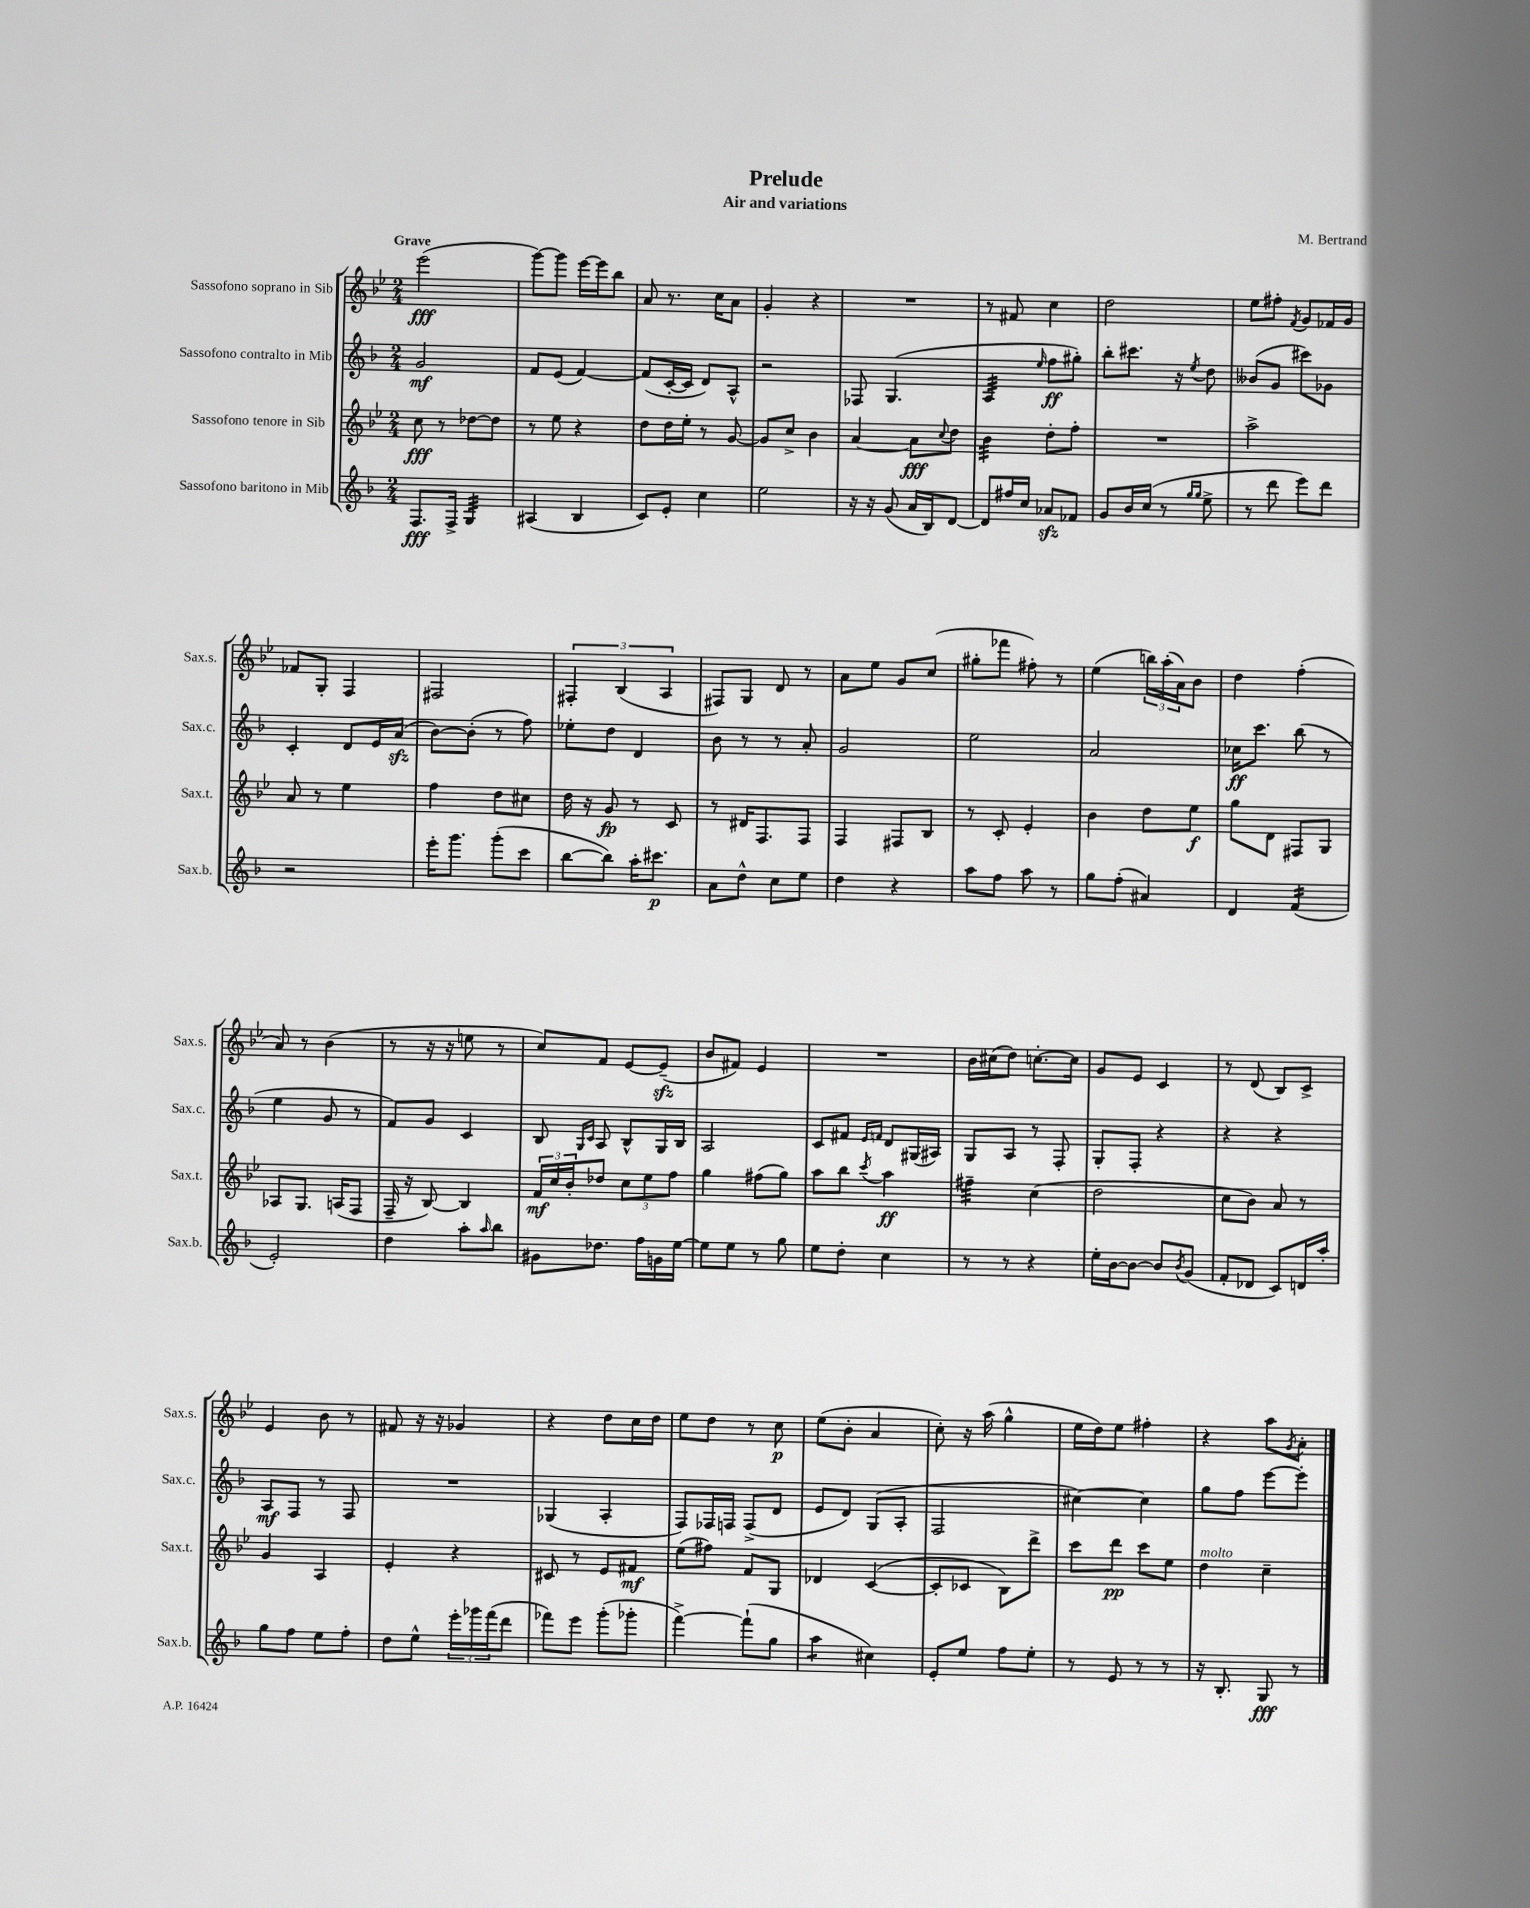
\header { title = "Prelude" composer = "M. Bertrand" subtitle = "Air and variations" }
<<
\new StaffGroup <<
\new Staff = "s0" \with { instrumentName = "Sassofono soprano in Sib" shortInstrumentName = "Sax.s." } {
    \clef treble \key bes \major \numericTimeSignature \time 2/4 \tempo "Grave"
    ees'''2\fff( |
    g'''8~) g'''8 ees'''16~ ees'''16 bes''8 |
    a'8 r8. c''16 a'8 |
    g'4-. r4 |
    R2 |
    r8 fis'8 c''4 |
    d''2 |
    ees''8 fis''8-. \acciaccatura { f'8 } g'8 fes'16 g'16 |
    fes'8 g8-. f4 |
    fis2 |
    \tuplet 3/2 { fis4-. bes4( a4 } |
    fis8) g8 d'8 r8 |
    a'8 ees''8 g'8 c''8( |
    gis''8-. fes'''8 fis''8-.) r8 |
    ees''4( \tuplet 3/2 { b''16) a''16-.( a'16) } bes'8 |
    d''4 f''4-.( |
    a'8) r8 bes'4( |
    r8 r16 r16 e''8 r8 |
    c''8) f'8 ees'8~ ees'8--\sfz( |
    bes'8 fis'8) ees'4 |
    R2 |
    bes'16 cis''16( d''8) c''8.~-. c''16 |
    g'8 ees'8 c'4 |
    r8 d'8( bes8) c'8-> |
    ees'4 bes'8 r8 |
    fis'8 r16 r16 ges'4 |
    r4 d''8 c''16 d''16 |
    ees''8 d''8 r8 c''8\p |
    ees''8( bes'8-. a'4 |
    c''8-.) r16 a''16( g''4-^ |
    ees''16 d''16) ees''8 fis''4-. |
    r4 a''8 \acciaccatura { g'8 } a'8-. \bar "|." |
}
\new Staff = "s1" \with { instrumentName = "Sassofono contralto in Mib" shortInstrumentName = "Sax.c." } {
    \clef treble \key f \major \numericTimeSignature \time 2/4
    g'2\mf |
    f'8 e'8( f'4~) |
    f'8( c'16~-. c'16 d'8) a8-^ |
    r2 |
    fes8 g4.( |
    a4:32 \grace { e''16 } f''8\ff gis''8-.) |
    bes''8-. cis'''8. r16 \acciaccatura { e''8 } d''8 |
    beses'8( g'8 cis'''8) ges'8 |
    c'4-. d'8 e'16 a'16\sfz( |
    bes'8~) bes'8-.( r8 f''8) |
    ees''8-. d''8 d'4 |
    bes'8 r8 r8 a'8-. |
    g'2 |
    e''2 |
    a'2 |
    ces''16\ff c'''8. bes''8( r8 |
    e''4 g'8 r8 |
    f'8) g'8 c'4 |
    bes8 \grace { g16 c'16 } a8 bes8-^ g16 bes16 |
    a2 |
    c'8 fis'8 \grace { e'16 f'16 } d'8 gis16( ais16) |
    g8 a8 r8 f8-. |
    g8-. f8-. r4 |
    r4 r4 |
    a8\mf f8 r8 f8 |
    R2 |
    ges4( a4-. |
    f8) fes16 f16 f8->( d'8 |
    e'8 d'8) g8( a8-. |
    f2 |
    cis''4~) cis''4 |
    g''8 f''8 e'''8~ e'''8-. \bar "|." |
}
\new Staff = "s2" \with { instrumentName = "Sassofono tenore in Sib" shortInstrumentName = "Sax.t." } {
    \clef treble \key bes \major \numericTimeSignature \time 2/4
    c''8\fff r8 des''8~ des''8 |
    r8 ees''8 r4 |
    d''8 d''16 ees''16-. r8 g'8~ |
    g'8 c''8-> bes'4 |
    a'4~ a'8\fff \appoggiatura { c''8 } d''8 |
    bes'4:32 d''8-. f''8-. |
    R2 |
    a''2-> |
    a'8 r8 ees''4 |
    f''4 d''8 cis''8 |
    d''16 r16 g'8\fp r8 c'8 |
    r8 dis'16 f8. f8 |
    f4 fis8 bes8 |
    r8 c'8-. ees'4-. |
    bes'4 d''8 ees''8\f |
    g''8 d'8 fis8 g8 |
    aes8 g8. a16( f8 |
    f16-- r16 bes8~) bes4 |
    \tuplet 3/2 { f'16\mf c''16 bes'16-. } des''8 \tuplet 3/2 { c''8 ees''8 f''8 } |
    g''4 fis''8( g''8) |
    a''8 bes''8 \acciaccatura { c'''8 } a''4\ff |
    fis''4:32-- c''4( |
    d''2 |
    c''8 bes'8) a'8 r8 |
    g'4 a4 |
    ees'4-. r4 |
    cis'8 r8 ees'8 fis'8\mf |
    ees''8( fis''8) f'8 g8 |
    des'4 c'4~( |
    c'8-. ces'8 bes8) d'''8-> |
    c'''8 d'''8\pp c'''8 ees''8 |
    d''4^\markup { \italic "molto" } c''4-- \bar "|." |
}
\new Staff = "s3" \with { instrumentName = "Sassofono baritono in Mib" shortInstrumentName = "Sax.b." } {
    \clef treble \key f \major \numericTimeSignature \time 2/4
    f8.\fff f16-> g4:32 |
    ais4( bes4 |
    c'8) e'8-. c''4 |
    e''2 |
    r16 r16 g'8( a'16 bes16) d'8~ |
    d'8 fis''16 c''16 aes'8\sfz fes'8 |
    g'8 bes'16 c''16( r8 \grace { g''16 g''16 } e''8-> |
    r8 d'''8 e'''8) d'''8 |
    r2 |
    e'''16-. g'''8. g'''8-.( c'''8 |
    bes''8~ bes''8) a''16-. cis'''8.\p |
    a'8 d''8-^ c''8 e''8 |
    d''4 r4 |
    a''8 f''8 a''8 r8 |
    g''8 f''8-.( ais'4) |
    d'4 f'4:16( |
    e'2-.) |
    d''4 a''8-. \grace { a''16 } bes''8 |
    gis'8 des''8. f''16 g'16 e''16~ |
    e''8 e''8 r8 g''8 |
    e''8 d''8-. c''4 |
    r8 r8 r4 |
    e''16-. bes'16~ bes'8~ bes'8 \acciaccatura { bes'8 } g'8( |
    f'8-. des'8 c'8) d'16 a''16-. |
    g''8 f''8 e''8 f''8-. |
    d''8 e''8-^ \tuplet 3/2 { e'''16-. ges'''16 f'''16( } d'''8 |
    fes'''8) e'''8 g'''8-.( ges'''8-. |
    f'''4~->) f'''8-!( g''8 |
    a''4:8 cis''4) |
    e'8-. e''8 f''8 e''8-. |
    r8 e'8 r8 r8 |
    r16 bes8.-. g8\fff r8 \bar "|." |
}
>>
>>
\layout { \context { \Score \remove "Bar_number_engraver" } }
